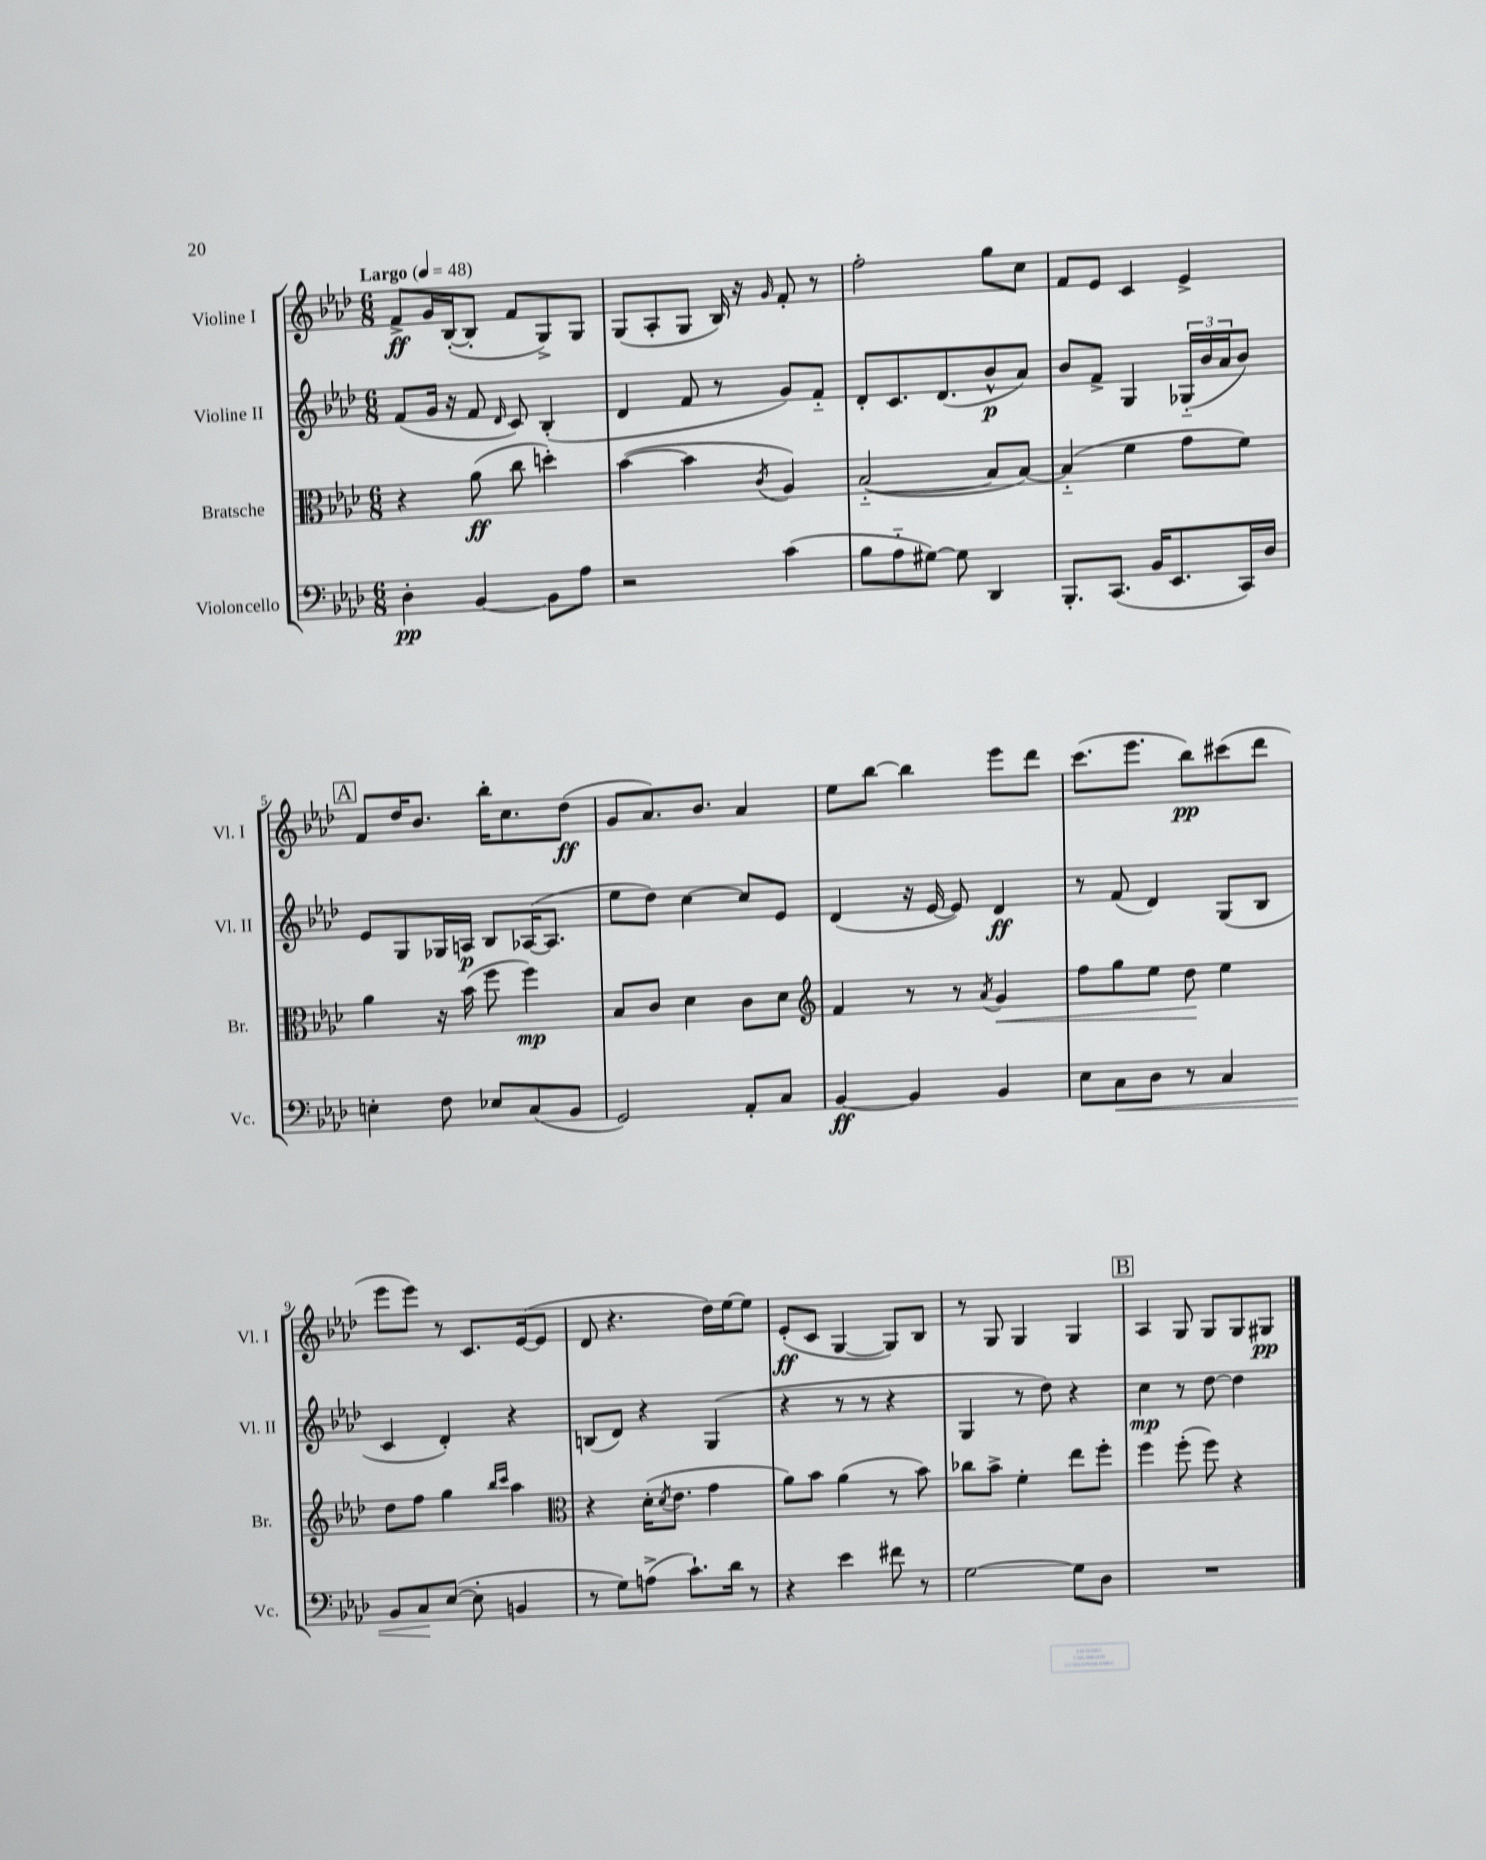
<<
\new StaffGroup <<
\new Staff = "s0" \with { instrumentName = "Violine I" shortInstrumentName = "Vl. I" } {
    \clef treble \key aes \major \numericTimeSignature \time 6/8 \tempo "Largo" 4 = 48
    f'8->\ff g'16 bes16~-.( bes8-. f'8 g8->) g8 |
    g8( aes8-. g8 bes16) r16 \grace { g'16 } f'8-. r8 |
    f''2-. g''8 c''8 |
    f'8 ees'8 c'4 ees'4-> |
    \mark \markup { \box "A" } f'8 des''16 bes'8. bes''16-. c''8. des''8\ff( |
    g'8 aes'8.) bes'8. aes'4 |
    ees''8 bes''8~ bes''4 ees'''8 des'''8 |
    c'''8.( ees'''8. bes''8\pp) cis'''8( des'''8 |
    ees'''8 ees'''8) r8 c'8. ees'16~( ees'8 |
    des'8 r4. des''16) ees''16~ ees''8 |
    ees'8-.\ff( c'8 g4~ g8) bes8 |
    r8 g8 g4 g4 |
    \mark \markup { \box "B" } aes4 g8 g8 g8 gis8\pp \bar "|." |
}
\new Staff = "s1" \with { instrumentName = "Violine II" shortInstrumentName = "Vl. II" } {
    \clef treble \key aes \major \numericTimeSignature \time 6/8
    f'8( g'16 r16 f'8 \grace { des'16 } c'8) bes4-.( |
    des'4 f'8 r8 g'8) f'8-_ |
    des'8-. c'8. des'8.( bes'8-^\p aes'8) |
    bes'8 f'8-> g4 \tuplet 3/2 { ges16-_( bes'16 aes'16 } bes'8) |
    \mark \markup { \box "A" } ees'8 g8 ges16 a16\p bes8 aes16~( aes8. |
    ees''8 des''8) c''4~ c''8 ees'8 |
    des'4( r16 ees'16~ ees'8) des'4\ff |
    r8 f'8( des'4) g8( bes8 |
    c'4 des'4-.) r4 |
    b8( des'8) r4 g4( |
    r4 r8 r8 r4 |
    g4 r8 des''8) r4 |
    \mark \markup { \box "B" } c''4\mp r8 des''8~ des''4 \bar "|." |
}
\new Staff = "s2" \with { instrumentName = "Bratsche" shortInstrumentName = "Br." } {
    \clef alto \key aes \major \numericTimeSignature \time 6/8
    r4 aes'8\ff( c''8 d''4-.) |
    bes'4~( bes'4 \acciaccatura { c'8 } aes4) |
    bes2~-_( bes8 bes8~) |
    bes4-_( f'4 g'8 f'8) |
    \mark \markup { \box "A" } aes'4 r16 bes'16( f''8 f''4\mp) |
    bes8 c'8 des'4 c'8 des'8 |
    \clef treble f'4 r8 r8 \acciaccatura { aes'8 } g'4\< |
    f''8 g''8 ees''8 des''8\! ees''4 |
    des''8 f''8 g''4 \grace { bes''16 c'''16 } aes''4 |
    \clef alto r4 des'16-.( \acciaccatura { des'8 } ees'8. g'4 |
    aes'8) bes'8 aes'4( r8 bes'8) |
    ces''8 bes'8-> f'4-. ees''8 f''8-. |
    \mark \markup { \box "B" } f''4 f''8-.( f''8) r4 \bar "|." |
}
\new Staff = "s3" \with { instrumentName = "Violoncello" shortInstrumentName = "Vc." } {
    \clef bass \key aes \major \numericTimeSignature \time 6/8
    des4-.\pp bes,4~ bes,8 aes8 |
    r2 c'4( |
    bes8 aes8-_ gis8~) gis8 des,4 |
    bes,,8.-. c,8.( bes,16 ees,8. c,16) des16 |
    \mark \markup { \box "A" } e4-. f8 ees8 c8( bes,8 |
    g,2) aes,8-. c8 |
    bes,4~\ff bes,4 bes,4 |
    ees8 c8\< des8 r8 c4 |
    bes,8 c8\! ees8~( ees8-. b,4 |
    r8 g8) a8->( c'8.-!) des'16 r8 |
    r4 ees'4 fis'8 r8 |
    g2~ g8 des8 |
    \mark \markup { \box "B" } R2. \bar "|." |
}
>>
>>
